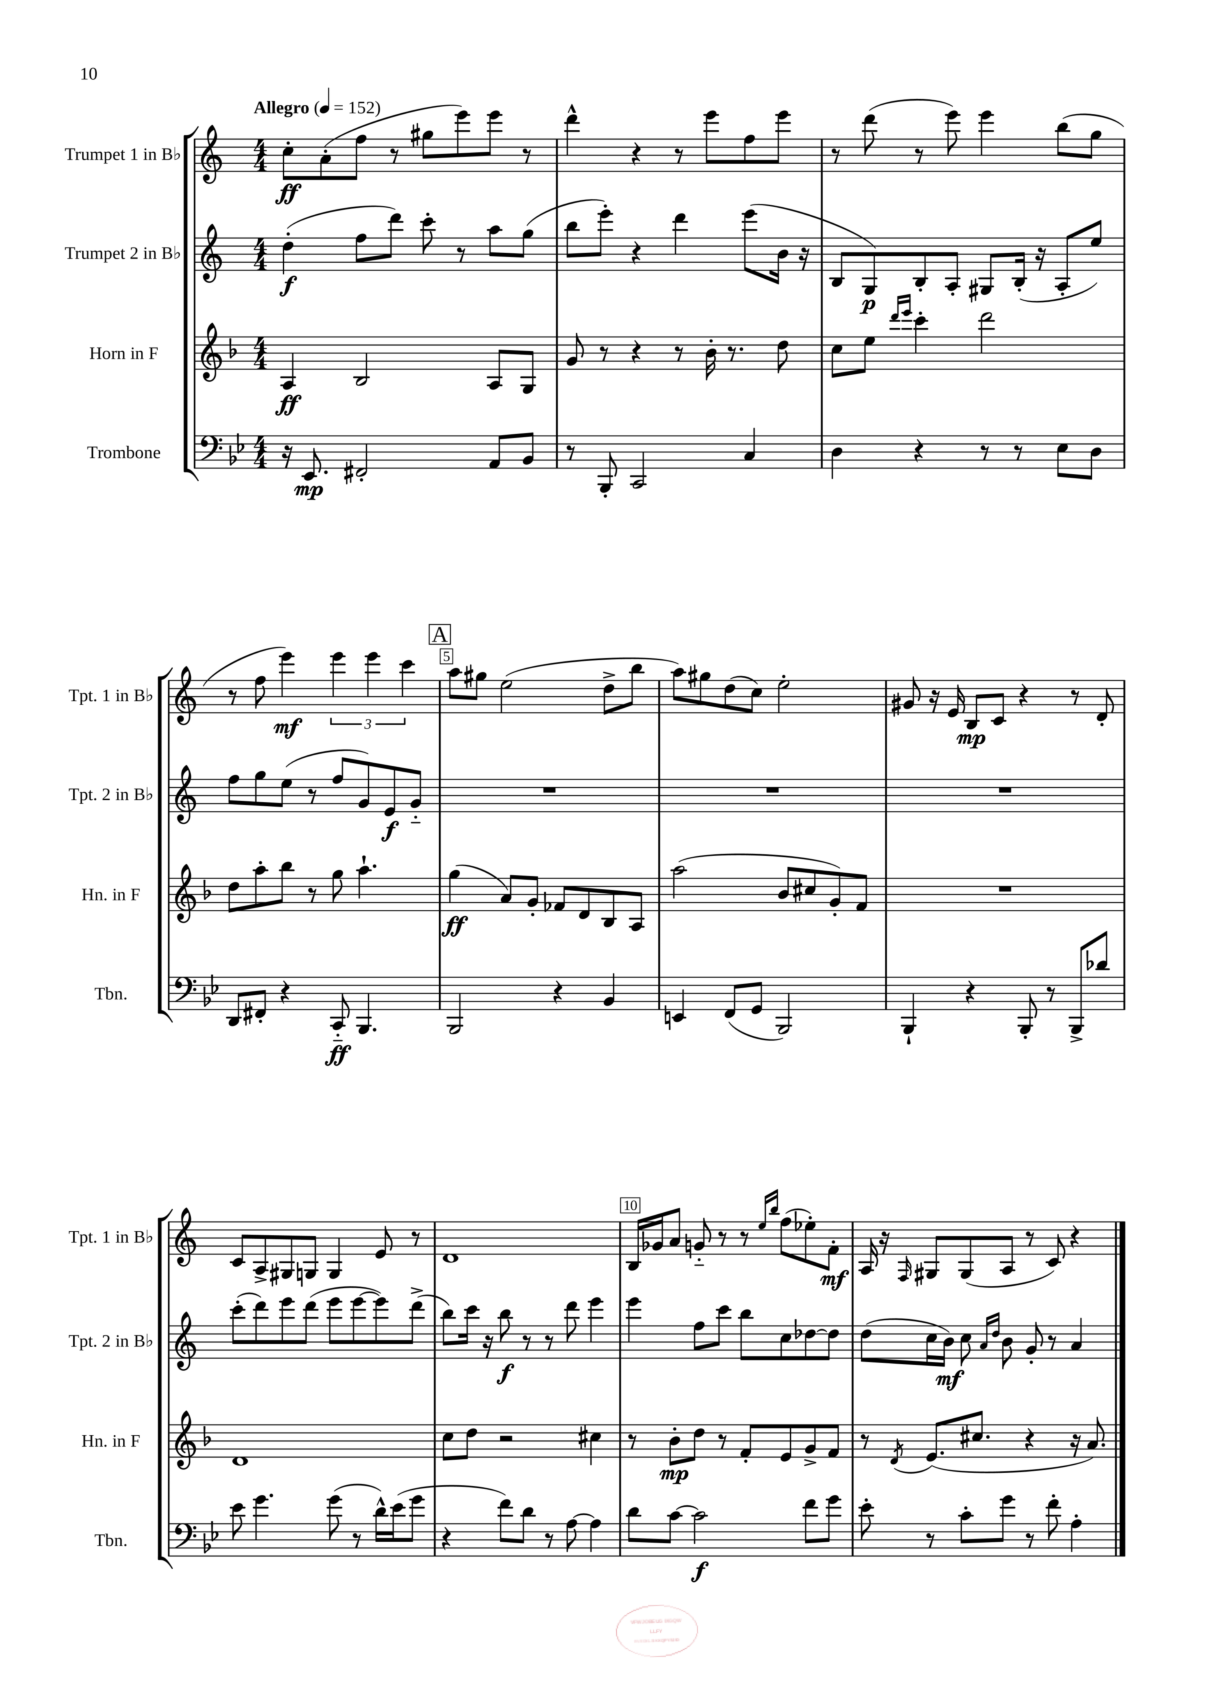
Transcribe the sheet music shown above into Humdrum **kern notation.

**kern	**kern	**kern	**kern
*staff4	*staff3	*staff2	*staff1
*clefF4	*clefG2	*clefG2	*clefG2
*k[b-e-]	*k[b-]	*k[]	*k[]
*M4/4	*M4/4	*M4/4	*M4/4
*MM152	*MM152	*MM152	*MM152
16r	4A	(4dd'	8cc'
8.EE-	.	.	.
.	.	.	(8a'
2FF#'	2B-	8ff	8ff
.	.	8ddd)	8r
.	.	8ccc'	8gg#
.	.	8r	8eee)
8AA	8A	8aa	8eee
8BB-	8G	(8gg	8r
=	=	=	=
8r	8g	8bb	4ddd^^
8BBB-'	8r	8eee')	.
2CC	4r	4r	4r
.	8r	4ddd	8r
.	16b-'	.	8eee
.	8.r	.	.
4C	.	(8eee	8ff
.	8dd	16b	8eee
.	.	16r	.
=	=	=	=
4D	8cc	8B	8r
.	8ee	8G)	(8ddd
.	16qqddd	.	.
.	16qqeee	.	.
4r	4ccc'	8B'	8r
.	.	8A'	8eee)
8r	2ddd	8G#	4eee
8r	.	(16B'	.
.	.	16r	.
8E-	.	8A'	(8bb
8D	.	8ee)	8gg
=	=	=	=
8DD	8dd	8ff	8r
8FF#'	8aa'	8gg	8ff
4r	8bb-	(8ee	4eee)
.	8r	8r	.
8CC'~	8gg	8ff	6eee
4.BBB-	4.aa`	8g)	.
.	.	.	6eee
.	.	8e	.
.	.	.	6ccc
.	.	8g'~	.
=	=	=	=
2BBB-	(4gg	1r	8aa
.	.	.	8gg#
.	8a)	.	(2ee
.	8g'	.	.
4r	8f-	.	.
.	8d	.	.
4BB-	8B-	.	8dd^
.	8A	.	8bb
=	=	=	=
4EE	(2aa	1r	8aa)
.	.	.	8gg#
(8FF	.	.	(8dd
8GG	.	.	8cc)
2BBB-)	8b-	.	2ee'
.	8cc#	.	.
.	8g')	.	.
.	8f	.	.
=	=	=	=
4BBB-`	1r	1r	8g#
.	.	.	16r
.	.	.	16e
4r	.	.	8B
.	.	.	8c
8BBB-'	.	.	4r
8r	.	.	.
8BBB-^	.	.	8r
8d-	.	.	8d'
=	=	=	=
8e-	1d	(8ccc'	8c
4.g	.	8ddd)	8A^
.	.	8eee	8G#
.	.	(8ddd	8G
(8g	.	8eee	4G
8r	.	[8eee	.
16d^^)	.	8eee])	8e
(16e-	.	.	.
8g	.	(8ddd^	8r
=	=	=	=
4r	8cc	8bb)	1d
.	8dd	16ccc	.
.	.	16r	.
8f)	2r	8bb	.
8d	.	8r	.
8r	.	8r	.
[8A	.	8ddd	.
4A]	4cc#	4eee	.
=	=	=	=
8d	8r	4eee	16B
.	.	.	16g-
[8c	8b-'	.	8a
2c]	8dd	8ff	8g'~
.	8r	8ccc	8r
.	8f'	8bb	8r
.	.	.	16qqee
.	.	.	16qqbb
.	8e	8cc	(8ff
8f	8g^	[8dd-	8ee-')
8g	8f	8dd-]	8f'
=	=	=	=
8e-'	8r	(8dd	16A
.	.	.	16r
.	8qd	.	16qqF
8r	(8.e	16cc	8G#
.	.	16b)	.
8c'	.	8cc	(8G#
.	8.cc#	.	.
.	.	16qqa	.
.	.	16qqdd	.
8g	.	8b	8A
8r	4r	8g'	8r
8f'	.	8r	8c)
4A'	16r	4a	4r
.	8.a)	.	.
==	==	==	==
*-	*-	*-	*-
